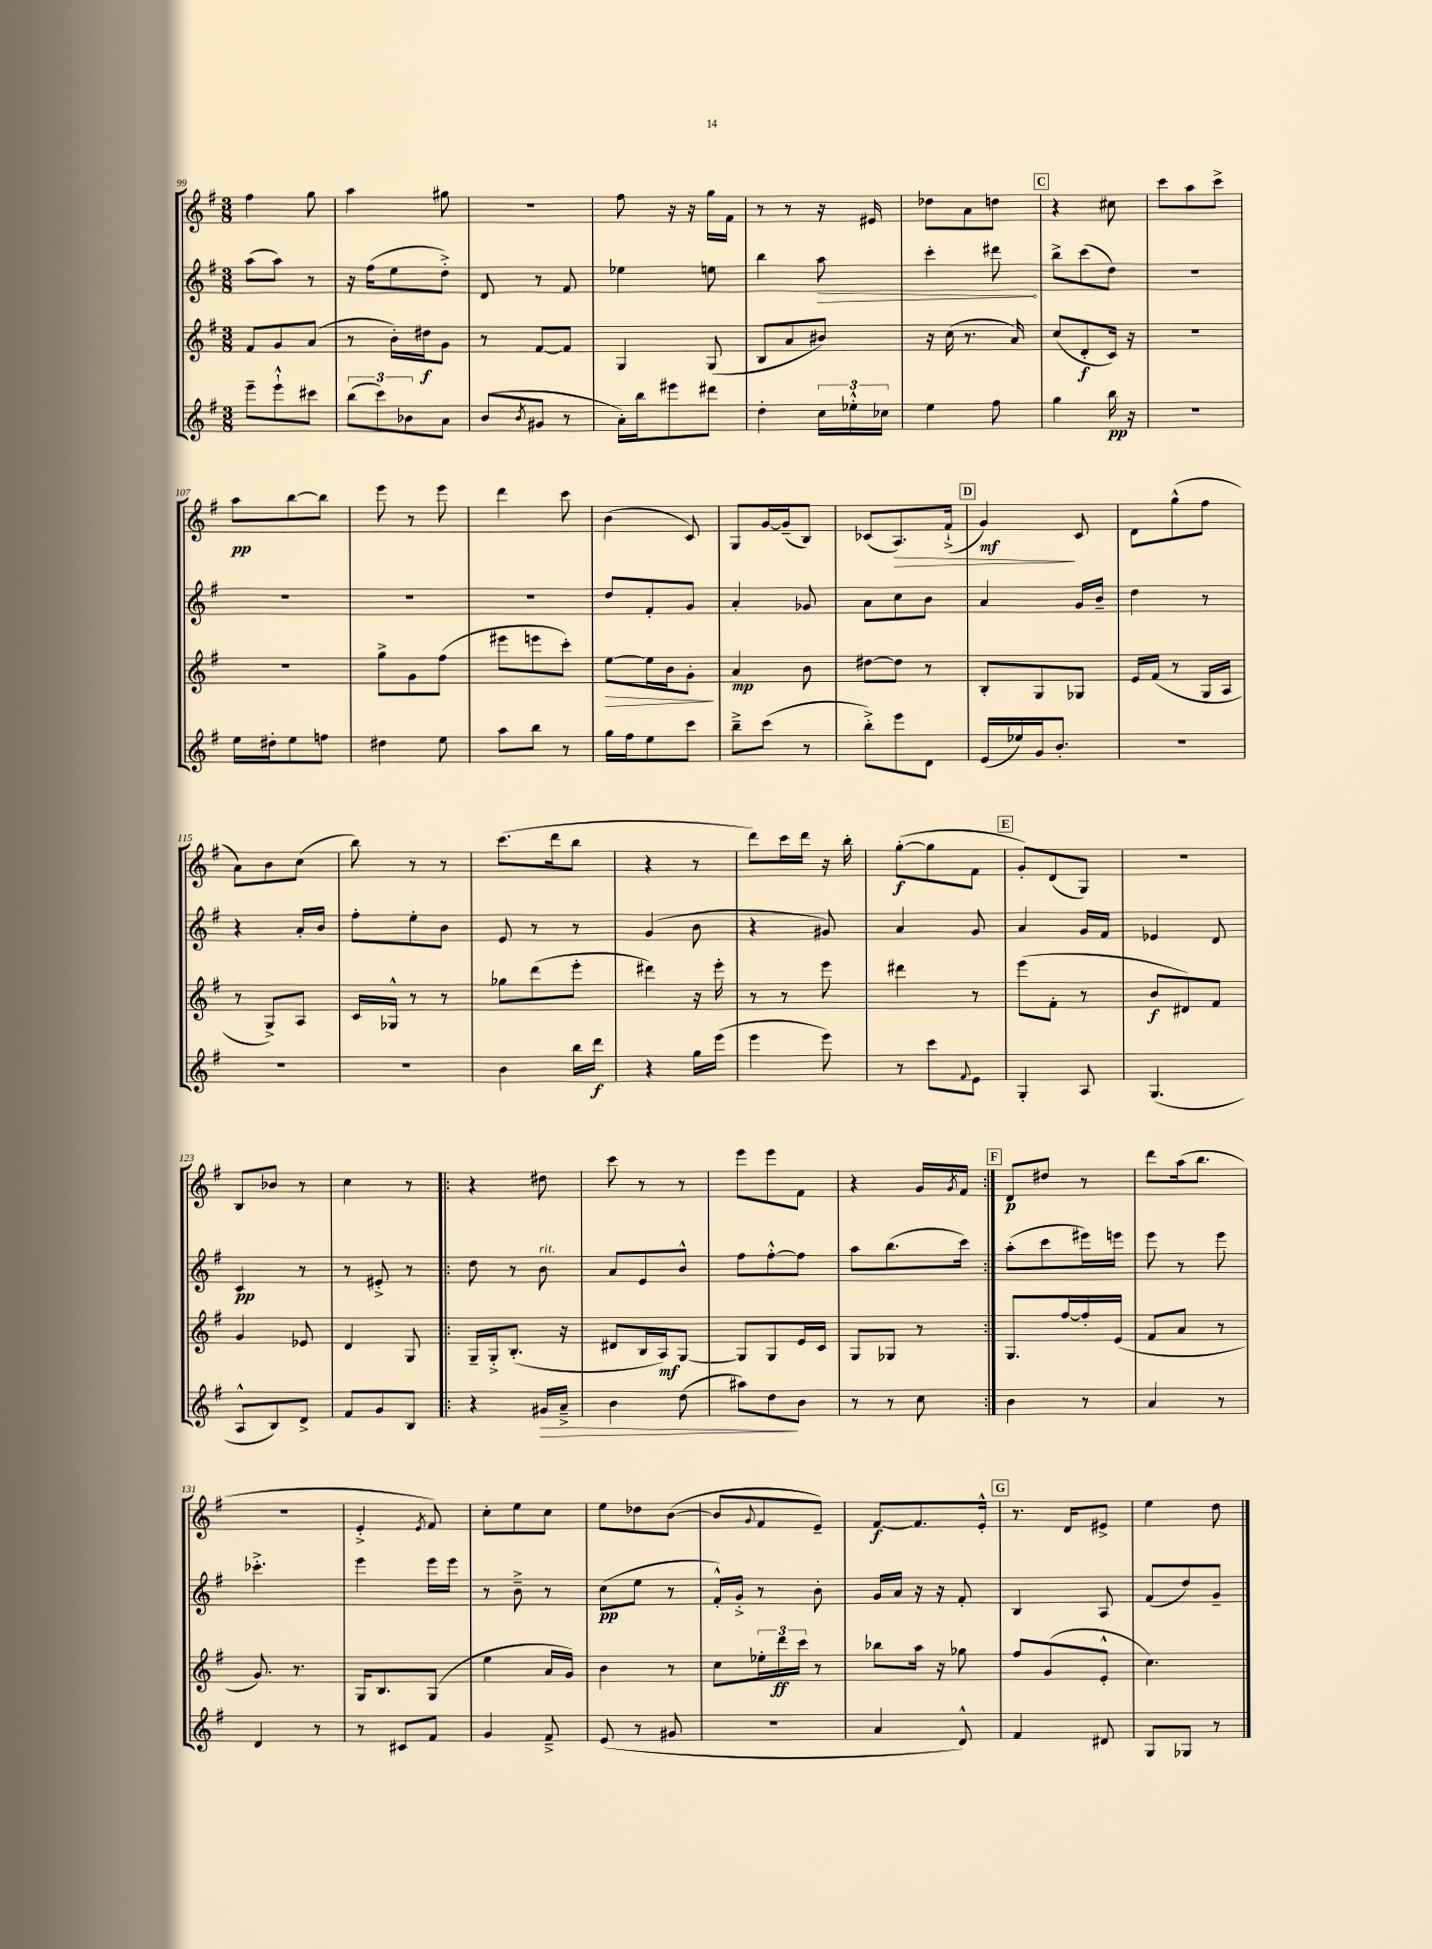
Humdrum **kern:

**kern	**kern	**kern	**kern
*staff4	*staff3	*staff2	*staff1
*clefG2	*clefG2	*clefG2	*clefG2
*k[f#]	*k[f#]	*k[f#]	*k[f#]
*M3/8	*M3/8	*M3/8	*M3/8
8eee~\L	8f#/L	(8aa\L	4ff#\
8eee`^^\	8g/	8aa\J)	.
8ccc#\J	(8a/J	8r	8gg\
=	=	=	=
(12bb\L	8r	16r	4aa\
.	.	(16ff#\LK	.
12ccc\)	.	.	.
.	16b'\LL)	8ee\	.
12b-\	.	.	.
.	16dd#\J	.	.
8a\J	8g\J	8dd'^\J)	8gg#\
=	=	=	=
(8b/L	8r	8d/	4.r
8qb/	.	.	.
8g#/J	[8f#/L	8r	.
8r	8f#/]J	8f#/	.
=	=	=	=
16a'\LL)	4G/	4ee-\	8ff#\
16bb\J	.	.	.
8eee#\	.	.	16r
.	.	.	16r
8ddd#\J	(8G/	8ee\	16gg\LL
.	.	.	16f#\JJ
=	=	=	=
4dd'\	8B/L	4bb\	8r
.	8a/	.	8r
24cc\LL	8b#/J)	8aa\	16r
24ee-'^^\	.	.	.
.	.	.	16e#/
24cc-\JJ	.	.	.
=	=	=	=
4ee\	16r	4ccc'\	8dd-\L
.	(16cc\	.	.
.	8.r	.	8a\
8ff#\	.	8ddd#\	8dd\J
.	16a/)	.	.
=	=	=	=
4gg\	(8cc/L	8bb^\L	4r
.	8d'/	(8ccc\	.
16bb\	16c/Jk)	8dd\J)	8cc#\
16r	16r	.	.
=	=	=	=
4.r	4.r	4.r	8ccc\L
.	.	.	8aa\
.	.	.	8ccc^\J
=	=	=	=
16ee\LL	4.r	4.r	8aa\L
16dd#'\J	.	.	.
8ee\	.	.	[8bb\
8ff\J	.	.	8bb\]J
=	=	=	=
4dd#\	8gg^\L	4.r	8eee\
.	8g\	.	8r
8ee\	(8ff#\J	.	8eee\
=	=	=	=
8aa\L	8eee#\L	4.r	4ddd\
8bb\J	8eee\	.	.
8r	8ccc'\J)	.	8ccc\
=	=	=	=
16gg\LL	[8ee\L	8dd/L	(4b\
16ff#\J	.	.	.
8ee\	16ee\]L	8f#'/	.
.	16b\J	.	.
8ccc\J	8g'\J	8g/J	8c/)
=	=	=	=
8bb~^\L	4a/	4a'/	8G/L
(8ccc\J	.	.	[16g/L
.	.	.	(16g~/]J
8r	8b\	8g-/	8B/J)
=	=	=	=
8bb'^\L)	[8dd#\L	8a\L	(8c-/L
8eee\	8dd#\]J	8cc\	8.A/)
8d\J	8r	8b\J	.
.	.	.	(16f#`^/Jk
=	=	=	=
(16e/LL	8B'/L	4a/	4g/)
16ee-/)	.	.	.
16g/J	8G/	.	.
8.b'/J	.	.	.
.	8G-/J	16g/LL	8c/
.	.	16b~/JJ	.
=	=	=	=
4.r	16e/LL	4dd\	8d\L
.	(16f#/JJ	.	.
.	8r	.	(8gg^^\
.	16G/LL	8r	8ff#\J
.	16A/JJ	.	.
=	=	=	=
4.r	8r	4r	8a\L)
.	8G^/L)	.	8b\
.	8A/J	16a'/LL	(8cc\J
.	.	16b/JJ	.
=	=	=	=
4.r	16c/LL	8ff#'\L	8bb\)
.	16G-^^/JJ	.	.
.	8r	8ee'\	8r
.	8r	8b\J	8r
=	=	=	=
4b\	8gg-\L	8e/	(8.ccc\L
.	(8ddd\	8r	.
.	.	.	16ddd\k
16bb\LL	8eee'\J	8r	8bb\J
16ddd\JJ	.	.	.
=	=	=	=
4r	4ddd#\)	(4g/	4r
16gg\LL	16r	8b\	8r
(16eee\JJ	16eee'\	.	.
=	=	=	=
4eee\	8r	4r	8ddd\L)
.	8r	.	16ccc\L
.	.	.	16ddd\JJ
8eee\)	8eee\	8g#/)	16r
.	.	.	16bb'\
=	=	=	=
8r	4ddd#\	4a/	([8gg'\L
8ccc\L	.	.	8gg\]
8qqf#/	.	.	.
8e\J	8r	8g/	8f#\J
=	=	=	=
4G'/	(8eee\L	4a/	8g'/L)
.	8f#'\J	.	(8d/
8A/	8r	16g/LL	8G/J)
.	.	16f#/JJ	.
=	=	=	=
(4.G/	8b/L	4e-/	4.r
.	8d#/)	.	.
.	8f#/J	8d/	.
=	=	=	=
8A^^/L	4g/	4c/	8B/L
8B/)	.	.	8b-/J
8d^/J	8e-/	8r	8r
=	=	=	=
8f#/L	4d/	8r	4cc\
8g/	.	8e#'^/	.
8B/J	8G/	8r	8r
=!|:	=!|:	=!|:	=!|:
4r	16G~/LL	8dd\	4r
.	16G'^/J	.	.
.	(8.B'/J	8r	.
16g#/LL	.	8b\	8dd#\
16a~^/JJ	16r	.	.
=	=	=	=
4b\	8d#/L	8a/L	8ccc\
.	16B/L	8e/	8r
.	16A/J)	.	.
(8dd\	[8G/J	8b^^/J	8r
=	=	=	=
8aa#\L)	8G/]L	8ff#\L	8eee\L
8dd\	8G/	[8ff#'^^\	8eee\
8b\J	16e/L	8ff#\]J	8f#\J
.	16c/JJ	.	.
=	=	=	=
8r	8G/L	8aa\L	4r
8r	8G-/J	(8.bb\	.
8cc\	8r	.	16g/LL
.	.	.	8qg/
.	.	16ccc\Jk)	16f#/JJ
=:|!	=:|!	=:|!	=:|!
4b\	8.G/L	(8aa'\L	8d/L
.	.	8ccc\	8dd#/J
.	[16ff#/L	.	.
8r	16ff#'/]	16eee#\L)	8r
.	(16e/JJ	16eee\JJ	.
=	=	=	=
4a/	8f#/L	8eee\	8ddd\L
.	8a/J	8r	(16aa\k
.	.	.	8.bb\J
8r	8r	8eee\	.
=	=	=	=
4d/	8.g/)	4.ccc-'^\	4.r
.	8.r	.	.
8r	.	.	.
=	=	=	=
8r	16G/LK	4eee\	4e'^/
.	8.B/	.	.
8c#/L	.	.	.
.	.	.	8qe/
8f#/J	(8G/J	16eee\LL	8f#/)
.	.	16eee\JJ	.
=	=	=	=
4g/	4ee\	8r	8cc'\L
.	.	8b~^\	8ee\
8f#~^/	16a/LL	8r	8cc\J
.	16g/JJ)	.	.
=	=	=	=
(8e/	4b\	(8cc\L	8ee\L
8r	.	8ee\J	8dd-\
8g#/	8r	8r	([8b\J
=	=	=	=
4.r	8cc\L	16f#'^^/LL)	8b/]L
.	.	16g'^/JJ	.
.	.	.	8qqg/
.	24ee-'\L	8r	8f#/
.	24ddd\	.	.
.	24ccc\JJ	.	.
.	8r	8b'\	8e~/J)
=	=	=	=
4a/	8bb-\L	16g/LL	[8f#/L
.	.	16a/JJ	.
.	16aa\Jk	16r	8.f#/]
.	16r	16r	.
8d^^/)	8gg-\	8f#'/	.
.	.	.	16e'^^/Jk
=	=	=	=
4f#/	8ff#/L	4B/	8.r
.	(8g/	.	.
.	.	.	16d/LK
8d#/	8e'^^/J	8A/	8e#^/J
=	=	=	=
8G/L	4.cc\)	(8f#/L	4ee\
8G-/J	.	8dd/)	.
8r	.	8g~/J	8dd\
==	==	==	==
*-	*-	*-	*-
